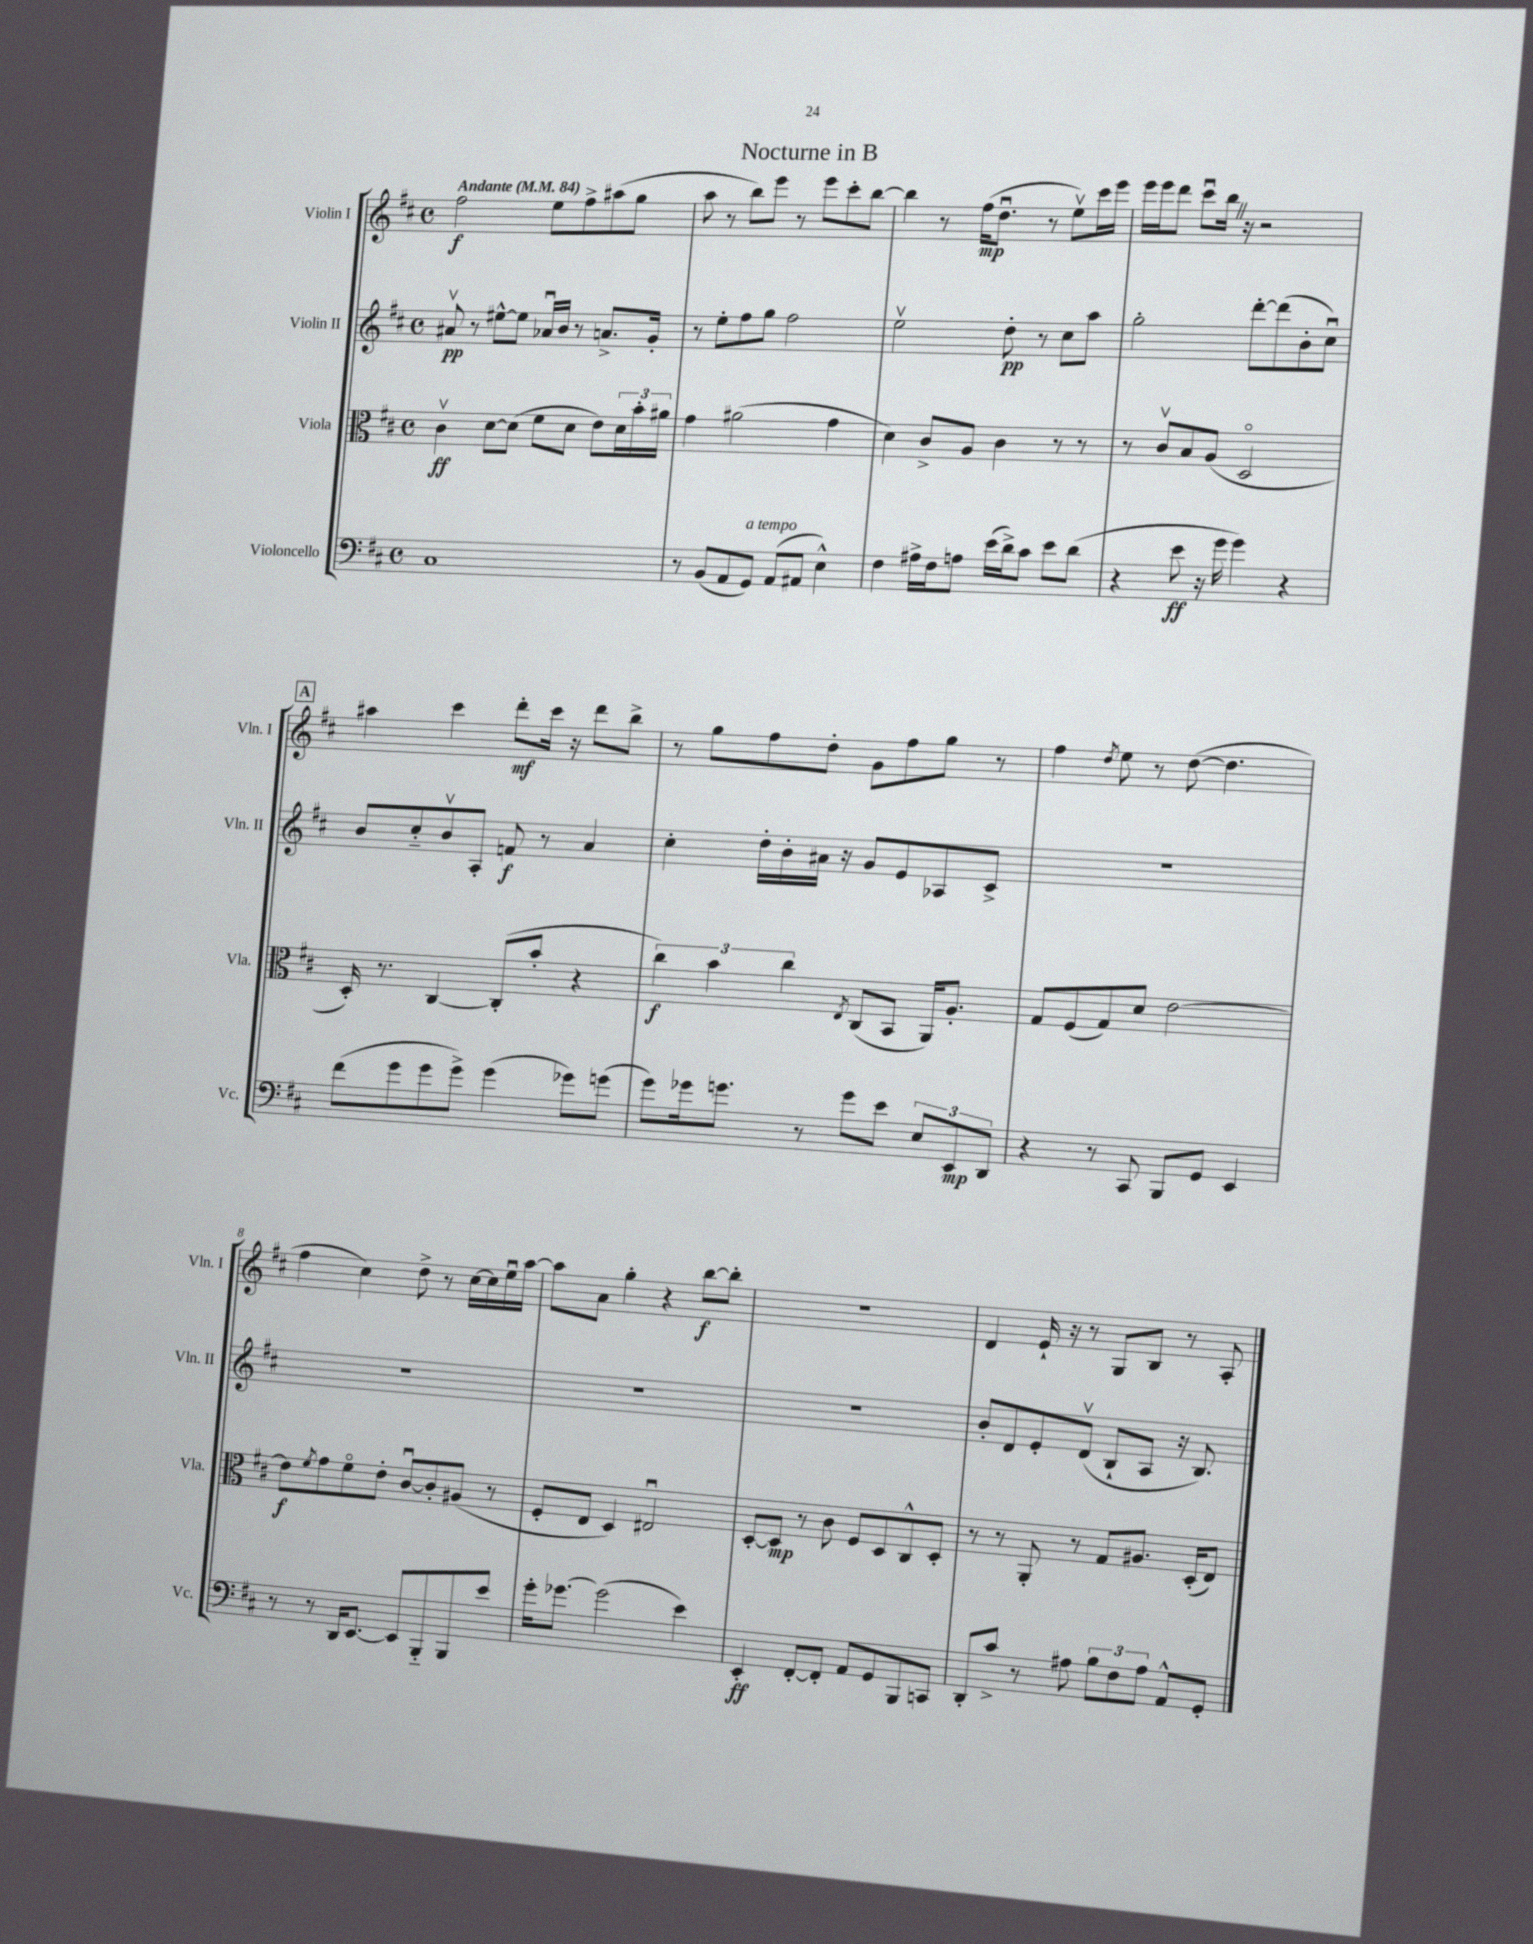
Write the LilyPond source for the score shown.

\header { title = "Nocturne in B" }
<<
\new StaffGroup <<
\new Staff = "s0" \with { instrumentName = "Violin I" shortInstrumentName = "Vln. I" } {
    \clef treble \key d \major \defaultTimeSignature \time 4/4 \tempo "Andante" 4 = 84
    fis''2\f e''8 fis''8-> ais''8( g''8 |
    a''8 r8 b''8) e'''8 r8 e'''8 cis'''8-. b''8~ |
    b''4 r8 fis''16\mp( d''8.\downbow r8 e''8\upbow) cis'''16 e'''16 |
    e'''16 e'''16 d'''8 cis'''8\downbow b''16 \once \override BreathingSign.text = \markup { \musicglyph "scripts.caesura.straight" } \breathe r16 r2 |
    \mark \markup { \box "A" } ais''4 cis'''4 d'''8-.\mf cis'''16 r16 d'''8 b''8-> |
    r8 g''8 fis''8 d''8-. g'8 fis''8 g''8 r8 |
    fis''4 \acciaccatura { d''8 } e''8 r8 d''8~( d''4. |
    fis''4 cis''4) d''8-> r8 cis''16~ cis''16 e''16\downbow a''16~ |
    a''8 a'8 g''4-. r4 b''8~\f b''8-. |
    R1 |
    d'4 e'16-! r16 r8 g8 b8 r8 a8-. \bar "|." |
}
\new Staff = "s1" \with { instrumentName = "Violin II" shortInstrumentName = "Vln. II" } {
    \clef treble \key d \major \defaultTimeSignature \time 4/4
    ais'8\upbow\pp r8 eis''8~-^ eis''8 aes'16\downbow b'16 r8 a'8.-> g'16-. |
    r8 e''8-. fis''8 g''8 fis''2 |
    e''2\upbow d''8-.\pp r8 cis''8 a''8 |
    g''2-. d'''8~-. d'''8( b'8-. cis''8\downbow) |
    \mark \markup { \box "A" } b'8 cis''8-_ b'8\upbow a8-. f'8\f r8 a'4 |
    cis''4-. d''16-. b'16-. ais'16 r16 g'8 e'8 aes8 cis'8-> |
    R1 |
    R1 |
    R1 |
    R1 |
    b'8-. d'8 e'8-. d'8\upbow( b8-! a8 r16 b8.) \bar "|." |
}
\new Staff = "s2" \with { instrumentName = "Viola" shortInstrumentName = "Vla." } {
    \clef alto \key d \major \defaultTimeSignature \time 4/4
    cis'4\upbow\ff d'8~ d'8( fis'8 d'8 e'8) \tuplet 3/2 { d'16 b'16-. ais'16 } |
    g'4 ais'2( g'4 |
    d'4) cis'8-> a8 cis'4 r8 r8 |
    r8 cis'8\upbow b8 a8( d2\flageolet |
    \mark \markup { \box "A" } d16-.) r8. cis4~ cis8-.( b'8-. r4 |
    \tuplet 3/2 { cis''4\f) b'4 cis''4 } \acciaccatura { e8 } cis8( b,8 a,16) a8.-. |
    g8 fis8( g8) d'8 e'2~ |
    e'8\f \acciaccatura { fis'8 } g'8 fis'8\flageolet e'8-. cis'8~\downbow cis'8-. ais8( r8 |
    fis8-. e8 d4) eis2\downbow |
    d8~-. d8\mp r8 cis'8 fis8 d8 cis8-^ d8-. |
    r8 r8 a,8-. r8 g8 ais8. d16-.( e8) \bar "|." |
}
\new Staff = "s3" \with { instrumentName = "Violoncello" shortInstrumentName = "Vc." } {
    \clef bass \key d \major \defaultTimeSignature \time 4/4
    cis1 |
    r8 b,8( a,8 g,8^\markup { \italic "a tempo" }) a,8( ais,8 e4-^) |
    fis4 ais16-> fis16 a8 e'16( d'16->) cis'8 e'8 d'8( |
    r4 e'8\ff r16 g'16 g'4) r4 |
    \mark \markup { \box "A" } fis'8( g'8 g'8 g'8->) g'4( ges'8) g'8( |
    g'8) ges'16 g'8. r8 g'8 e'8 \tuplet 3/2 { e8 e,8\mp d,8 } |
    r4 r8 cis,8 b,,8 g,8 e,4 |
    r8 r8 d,16 e,8.~ e,8 b,,8-_ b,,8 e'8 |
    g'16-. ges'8.~ ges'2( e'4) |
    e,4-.\ff fis,8~-. fis,8-. a,8 g,8 b,,8 c,8 |
    d,8-. cis'8-> r8 ais8 \tuplet 3/2 { b8 fis8 ais8 } a,8-^ g,8-. \bar "|." |
}
>>
>>
